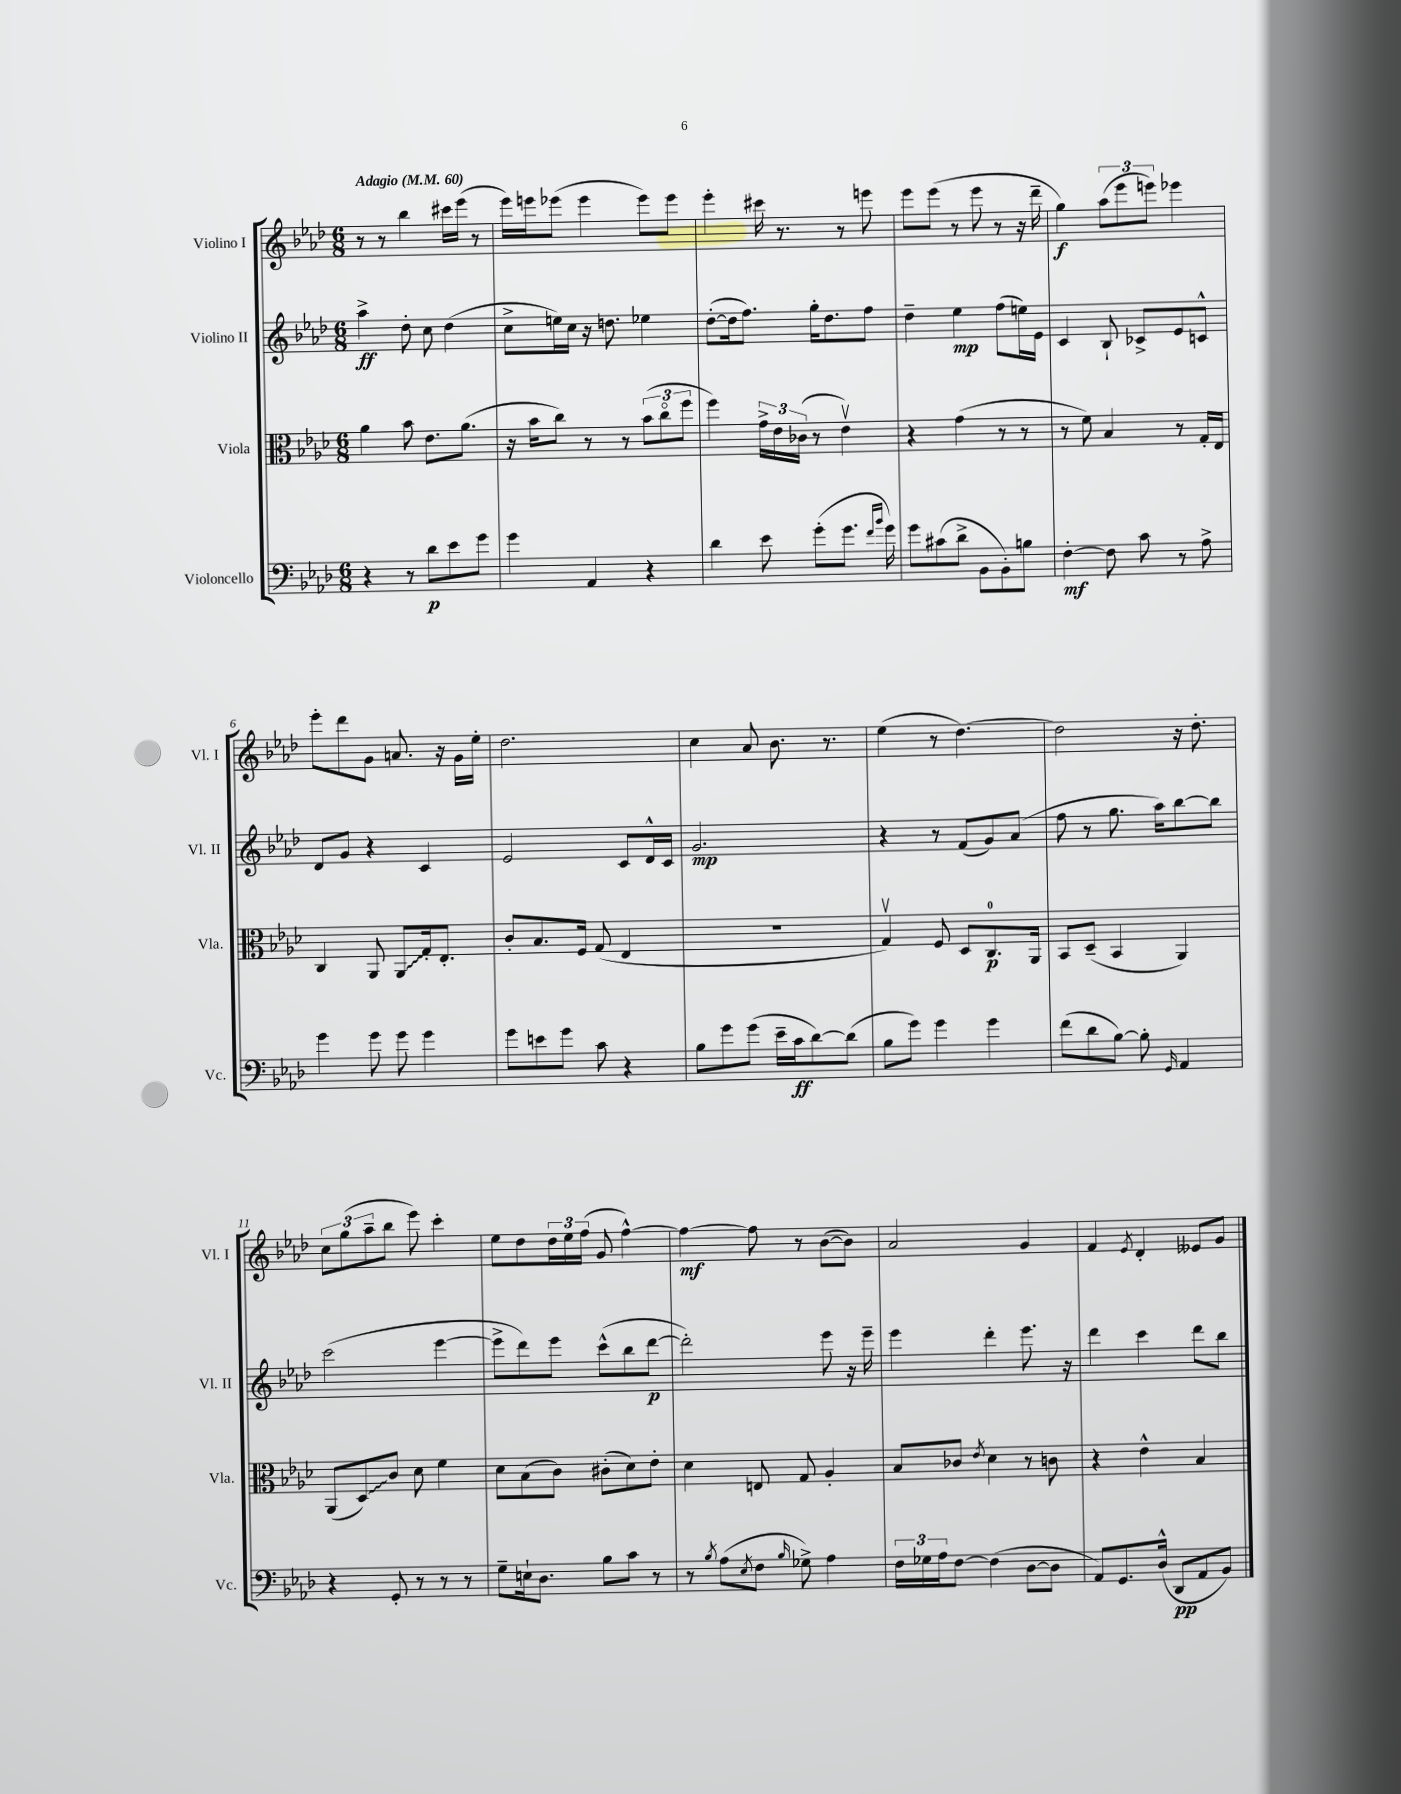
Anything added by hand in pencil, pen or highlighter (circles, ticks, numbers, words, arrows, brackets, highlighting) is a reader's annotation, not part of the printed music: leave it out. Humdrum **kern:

**kern	**kern	**kern	**kern
*staff4	*staff3	*staff2	*staff1
*clefF4	*clefC3	*clefG2	*clefG2
*k[b-e-a-d-]	*k[b-e-a-d-]	*k[b-e-a-d-]	*k[b-e-a-d-]
*M6/8	*M6/8	*M6/8	*M6/8
*MM60	*MM60	*MM60	*MM60
4r	4a-	4aa-^	8r
.	.	.	8r
8r	8b-	8dd-'	4bb-
8d-	8.e-	8cc	.
8e-	.	(4dd-	16ccc#
.	(8.a-	.	(16eee-
8g	.	.	8r
=	=	=	=
4g	16r	8cc^	16eee-)
.	16b-	.	16eee
.	8cc)	16ee)	(8eee-
.	.	16cc	.
4AA-	8r	16r	4eee-
.	.	8.dd	.
.	8r	.	.
4r	(12b-	4ee-	8eee-)
.	12cco	.	.
.	.	.	8eee-
.	12ff	.	.
=	=	=	=
4d-	4ff)	([8dd-'	4eee-'
.	.	16dd-]	.
.	.	8.ff)	.
8e-	24g^	.	16ccc#
.	24e-	.	.
.	.	.	8.r
.	(24c-	.	.
(8g'	8r	16gg'	.
.	.	8.dd-	.
8.g	4e-v)	.	8r
.	.	8ff	8eee
16qqf	.	.	.
16qqb-	.	.	.
16g)	.	.	.
=	=	=	=
8g	4r	4dd-~	8eee-
(8c#	.	.	(8eee-
8d-^	(4g	4ee-	8r
8BB-	.	.	8eee-
8BB-')	8r	(8ff	8r
8B	8r	16ee)	16r
.	.	16e-	16ddd-~
=	=	=	=
[4F'	8r	4c	4gg)
.	8f)	.	.
8F]	4B-	8B-`	(12aa-
.	.	.	12eee-
8c	.	8c-^	.
.	.	.	12eee)
8r	8r	8e-	4eee-
8A-^	16G'	8c^^	.
.	16E-	.	.
=	=	=	=
4g	4C	8d-	8eee-'
.	.	8g	8ddd-
8g	8AA-	4r	8g
8g	8AA-	.	8.a
4g	16G'	4c	.
.	8.E-'	.	16r
.	.	.	16g
.	.	.	16ee-'
=	=	=	=
8g	8c'	2e-	2.dd-
8e	8.B-	.	.
8g	.	.	.
.	16F	.	.
8c	(8G	.	.
4r	4E-	8c	.
.	.	16d-^^	.
.	.	16c	.
=	=	=	=
8B-	2.r	2.g	4cc
8g	.	.	.
(8g	.	.	8a-
16e-~	.	.	8.b-
16c	.	.	.
[8d-)	.	.	.
.	.	.	8.r
(8d-]	.	.	.
=	=	=	=
8B-	4Gv)	4r	(4ee-
8g)	.	.	.
4g	8F	8r	8r
.	8D-	(8f	[4.dd-)
4g	8.C	8g)	.
.	.	(8a-	.
.	16AA-	.	.
=	=	=	=
(8f	8BB-	8ff	2dd-]
8d-	(8D-~	8r	.
[8B-)	4BB-	8.gg	.
8B-']	.	.	.
.	.	16aa-)	.
16qqGG	.	.	.
4AA-	4AA-)	[8bb-	16r
.	.	.	8.dd-'
.	.	8bb-]	.
=	=	=	=
4r	(8AA-	(2ccc	12cc
.	.	.	(12gg
.	8D-)	.	.
.	.	.	12aa-~
8GG'	8c	.	8bb-
8r	8d-	.	8eee-)
8r	4f	[4eee-	4ccc'
8r	.	.	.
=	=	=	=
8G~	8d-	8eee-^]	8ee-
16E`	(8B-	8ddd-)	8dd-
8.D-	.	.	.
.	8c)	8eee-	24dd-
.	.	.	24ee-
.	.	.	(24ff
8B-	(8c#'	(8ccc^^	8g
8c	8d-)	8bb-	[4ff^^)
8r	8e-'	[8ddd-	.
=	=	=	=
8r	4d-	2ddd-'])	4ff_
8qB-	.	.	.
(8A-	.	.	.
8qE-	.	.	.
8F	8E	.	8ff]
16qqB-	.	.	.
8G-^)	8G	.	8r
4A-	4A-'	8eee-	([8b-
.	.	16r	8b-])
.	.	16eee-~	.
=	=	=	=
24F	8B-	4eee-	2a-
24G-	.	.	.
24A-	.	.	.
[8F	8c-	.	.
.	8qe-	.	.
(4F]	4d-	4ddd-'	.
[8D-	8r	8.eee-	4g
8D-]	8c	.	.
.	.	16r	.
=	=	=	=
8AA-)	4r	4ddd-	4f
8.GG	.	.	.
.	.	.	8qe-
.	4e-^^	4ccc	4d-'
(16D-^^	.	.	.
8DD-	.	.	.
8AA-	4B-	8ddd-	8e--
8BB-)	.	8bb-	8g
==	==	==	==
*-	*-	*-	*-
